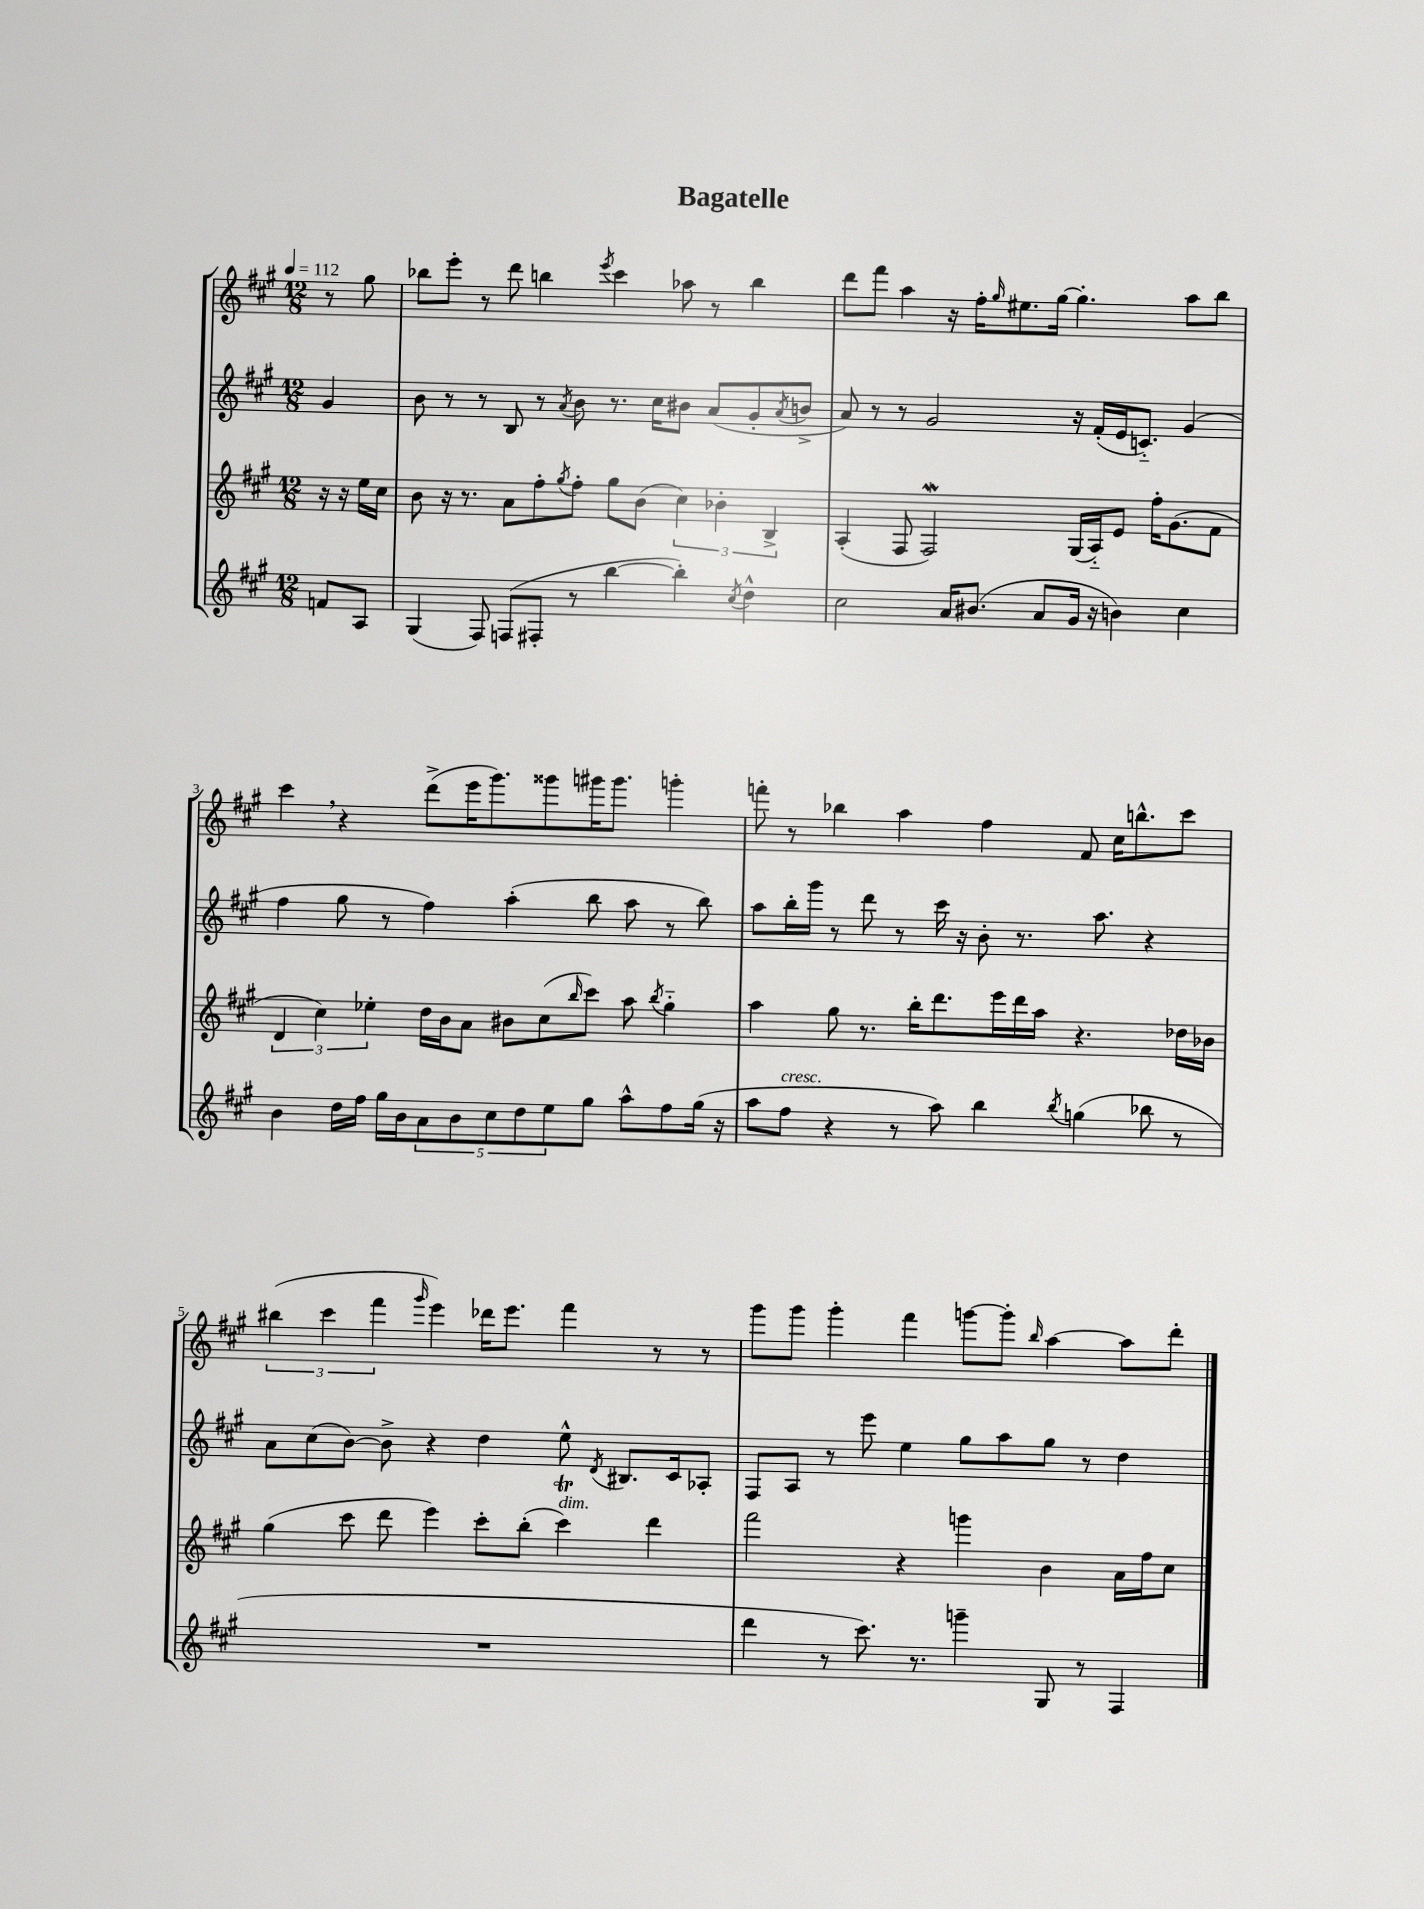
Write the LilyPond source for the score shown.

\header { title = "Bagatelle" }
<<
\new StaffGroup <<
\new Staff = "s0" {
    \clef treble \key a \major \numericTimeSignature \time 12/8 \partial 4 \tempo 4 = 112
    r8 gis''8 |
    bes''8 e'''8-. r8 d'''8 b''4 \acciaccatura { e'''8 } cis'''4 aes''8 r8 b''4 |
    d'''8 fis'''8 a''4 r16 fis''16-. \grace { gis''16 } eis''8. gis''16~ gis''4.-. a''8 b''8 |
    cis'''4 \breathe r4 d'''8->( e'''16 gis'''8.) gisis'''8 gis'''16 gis'''8. g'''4-. |
    f'''8-. r8 bes''4 a''4 fis''4 fis'8 cis''16 b''8.-^ cis'''8 |
    \tuplet 3/2 { bis''4( cis'''4 fis'''4 } \grace { gis'''16 } e'''4) des'''16 e'''8. fis'''4 r8 r8 |
    gis'''8 gis'''8 gis'''4-. fis'''4 g'''8~ g'''8-. \grace { b''16 } a''4~ a''8 d'''8-. \bar "|." |
}
\new Staff = "s1" {
    \clef treble \key a \major \numericTimeSignature \time 12/8 \partial 4
    gis'4 |
    b'8 r8 r8 b8 r8 \acciaccatura { a'8 } b'8 r8. cis''16 bis'8 a'8( gis'8-. \acciaccatura { a'8 } b'8-> |
    a'8) r8 r8 gis'2 r16 fis'16-.( e'16 c'8.-_) gis'4( |
    fis''4 gis''8 r8 fis''4) a''4-.( b''8 a''8 r8 b''8) |
    a''8 b''16-. gis'''16 r8 d'''8 r8 cis'''16 r16 b'8-. r8. a''8. r4 |
    a'8 cis''8( b'8~) b'8-> r4 d''4 e''8-^ \acciaccatura { d'8 } bis8. cis'16 aes8-. |
    fis8 a8 r8 e'''8 e''4 gis''8 a''8 gis''8 r8 d''4 \bar "|." |
}
\new Staff = "s2" {
    \clef treble \key a \major \numericTimeSignature \time 12/8 \partial 4
    r16 r16 e''16 cis''16 |
    b'8 r16 r8. a'8 fis''8-. \acciaccatura { gis''8 } fis''8-. gis''8 b'8( \tuplet 3/2 { cis''4) bes'4-. b4-> } |
    a4-.( fis8 fis2\mordent) gis16( a16-_) e'8 fis''16-. gis'8.( fis'8 |
    \tuplet 3/2 { d'4 cis''4) ees''4-. } d''16 b'16 a'8 bis'8 cis''8( \grace { b''16 } cis'''8) a''8 \acciaccatura { b''8 } gis''4-_ |
    a''4 gis''8 r8. b''16-. d'''8. e'''16 d'''16 a''16 r4. des''16 bes'16 |
    gis''4( cis'''8 d'''8 e'''4) cis'''8-. b''8-.( cis'''4\trill^\markup { \italic "dim." }) d'''4 |
    fis'''2 r4 g'''4 b'4 a'16 fis''16 cis''8 \bar "|." |
}
\new Staff = "s3" {
    \clef treble \key a \major \numericTimeSignature \time 12/8 \partial 4
    f'8 a8 |
    gis4( fis8) f8( fis8-. r8 b''4~ b''4-.) \acciaccatura { cis''8 } d''4-^ |
    cis''2 a'16 bis'8.( a'8 gis'16 r16 b'4) cis''4 |
    b'4 d''16 fis''16 gis''16 b'16 \tuplet 5/4 { a'8 b'8 cis''8 d''8 e''8 } gis''8 a''8-^ fis''8 gis''16( r16 |
    a''8 fis''8^\markup { \italic "cresc." } r4 r8 a''8) b''4 \acciaccatura { b''8 } g''4( bes''8 r8 |
    R1. |
    d'''4 r8 cis'''8.) r8. g'''4-- gis8 r8 fis4 \bar "|." |
}
>>
>>
